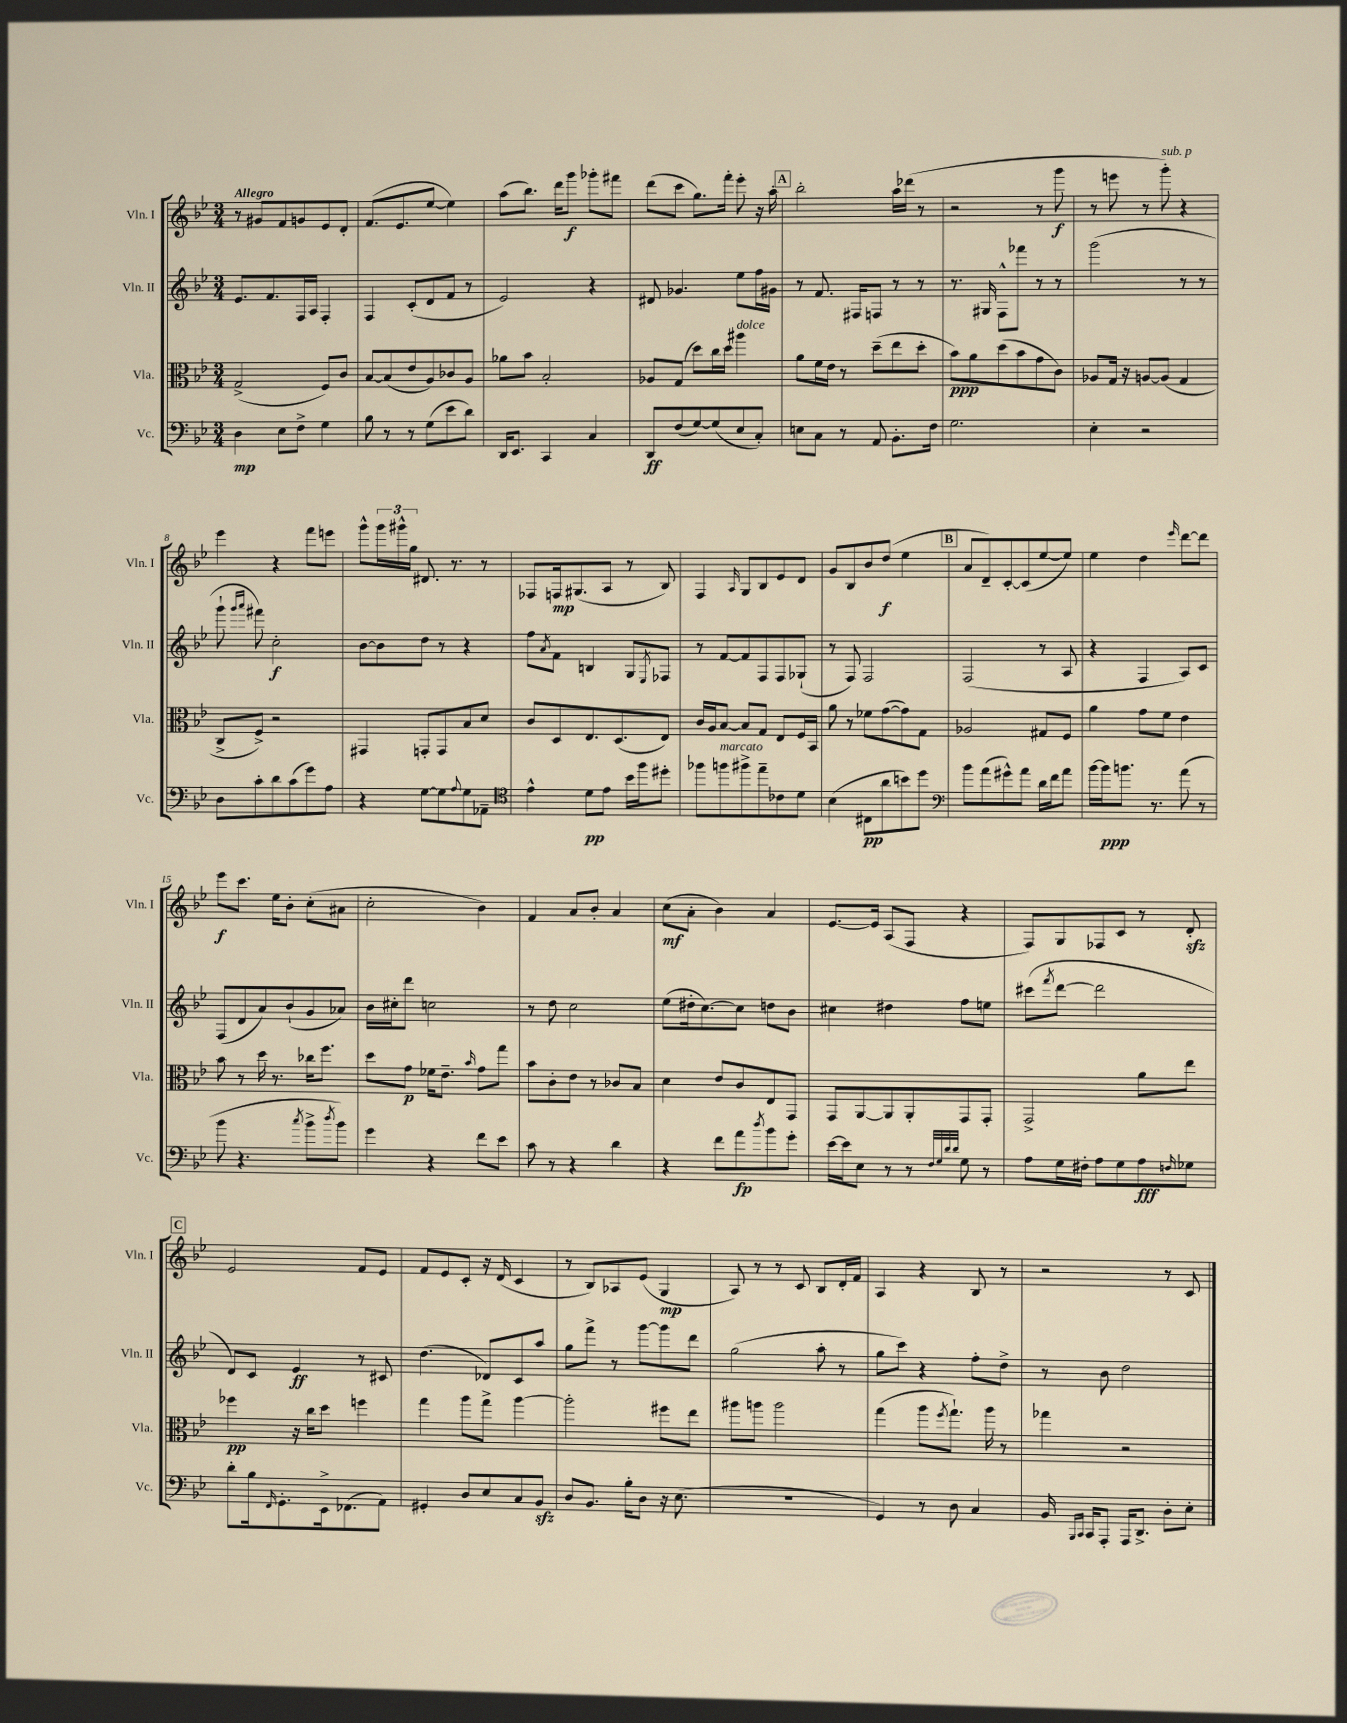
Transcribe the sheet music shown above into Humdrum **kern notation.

**kern	**dynam	**kern	**dynam	**kern	**dynam	**kern	**dynam
*part4	*part4	*part3	*part3	*part2	*part2	*part1	*part1
*staff4	*staff4	*staff3	*staff3	*staff2	*staff2	*staff1	*staff1
*I"Vc.	*	*I"Vla.	*	*I"Vln. II	*	*I"Vln. I	*
*I'Vc.	*	*I'Vla.	*	*I'Vln. II	*	*I'Vln. I	*
*clefF4	*	*clefC3	*	*clefG2	*	*clefG2	*
*k[b-e-]	*	*k[b-e-]	*	*k[b-e-]	*	*k[b-e-]	*
*M3/4	*	*M3/4	*	*M3/4	*	*M3/4	*
=1	=1	=1	=1	=1	=1	=1	=1
!	!	!	!	!	!	!LO:TX:a:B:t=Allegro	!
4D\	mp	(2G^/	.	8.e-/L	.	8r	.
.	.	.	.	.	.	8g#X/L	.
.	.	.	.	8.f/	.	.	.
8E-\L	.	.	.	.	.	8f/	.
8F^\J	.	.	.	16F/L	.	8gn/	.
.	.	.	.	16A/JJ	.	.	.
4G\	.	8F/L)	.	4F'/	.	8e-/	.
.	.	8c/J	.	.	.	8d'/J	.
=2	=2	=2	=2	=2	=2	=2	=2
8B-\	.	[8B-/L	.	4F/	.	(8.f/L	.
8r	.	(8B-/]	.	.	.	.	.
.	.	.	.	.	.	8.e-/	.
8r	.	8e-/	.	(8c'/L	.	.	.
(8G\L	.	8A/)	.	8d/	.	[8ee-/J	.
8e-\	.	8c-X/	.	8f/J	.	4ee-\])	.
8d\J)	.	8A/J	.	8r	.	.	.
=3	=3	=3	=3	=3	=3	=3	=3
16DD/KL	.	8a-X\L	.	2e-/)	.	(8aa\L	.
8.EE-/J	.	.	.	.	.	.	.
.	.	8b-\J	.	.	.	8.bb-\J)	.
4CC/	.	2B-'/	.	.	.	.	.
.	.	.	.	.	.	16ddd\KL	.
.	.	.	.	.	.	8ggg\J	f
4C/	.	.	.	4r	.	8ggg-X'\L	.
.	.	.	.	.	.	8fff#X\J	.
=4	=4	=4	=4	=4	=4	=4	=4
8DD/L	ff	8A-X/L	.	8d#X/	.	(8ddd\L	.
(8F/	.	(8G/J	.	4.g-X/	.	8ccc\J	.
[8G/)	.	8dd\L)	.	.	.	8.gg\L)	.
(8G/]	.	16cc\L	.	.	.	.	.
.	.	16dd\JJ	.	.	.	16fff'\Jk	.
!	!	!LO:TX:a:i:t=dolce	!	!	!	!	!
8E-/	.	4aa#X\	.	8ee-\L	.	8eee-'\	.
8C'/J)	.	.	.	16ff\L	.	16r	.
.	.	.	.	16g#X\JJ	.	16aa'\	.
!!LO:REH:place=s1:t=A
=5	=5	=5	=5	=5	=5	=5	=5
8En\L	.	8a\L	.	8r	.	2bb-'\	.
8C\J	.	16f\L	.	8.f/	.	.	.
.	.	16e-\JJ	.	.	.	.	.
8r	.	8r	.	.	.	.	.
.	.	.	.	16F#X/KL	.	.	.
8AA/	.	(8dd~\L	.	8Fn/J	.	.	.
8.BB-'\L	.	8ee-\	.	8r	.	16aa\LL	.
.	.	.	.	.	.	(16ddd-X\JJ	.
.	.	8dd'\J	.	8r	.	8r	.
16F\Jk	.	.	.	.	.	.	.
=6	=6	=6	=6	=6	=6	=6	=6
2.G\	.	8b-\L)	ppp	8.r	.	2r	.
.	.	8a\	.	.	.	.	.
.	.	.	.	16G#X/	.	.	.
.	.	(8dd\	.	8F^^\L	.	.	.
.	.	8b-\	.	8fff-X\J	.	.	.
.	.	8g\	.	8r	.	8r	.
.	.	8c\J)	.	8r	.	8ggg\	f
=7	=7	=7	=7	=7	=7	=7	=7
4E-'\	.	8A-X/L	.	(2ggg\	.	8r	.
.	.	16G/Jk	.	.	.	8eeen\	.
.	.	16r	.	.	.	.	.
2r	.	[8An/L	.	.	.	8r	.
!	!	!	!	!	!	!LO:TX:a:i:t=sub. p	!
.	.	(8A/J]	.	.	.	8ggg'\)	.
.	.	4G/	.	8r	.	4r	.
.	.	.	.	8r	.	.	.
!!LO:LB:g=z
=8	=8	=8	=8	=8	=8	=8	=8
8D\L	.	8C^/L	.	8ggg`\	.	4eee-\	.
.	.	.	.	16qqggg/LL	.	.	.
.	.	.	.	16qqaaa/JJ	.	.	.
8c'\	.	8F^/J)	.	8fff#X\)	.	.	.
8d\	.	2r	.	2cc'\	f	4r	.
(8c\	.	.	.	.	.	.	.
8g\)	.	.	.	.	.	8fff\L	.
8A\J	.	.	.	.	.	8eeen\J	.
=9	=9	=9	=9	=9	=9	=9	=9
4r	.	4GG#X/	.	[8b-\L	.	8ggg^^\L	.
.	.	.	.	8b-\]	.	24ggg\L	.
.	.	.	.	.	.	24ggg#X^^\	.
.	.	.	.	.	.	24gg\JJ	.
[8G\L	.	8GGn'/L	.	8dd\J	.	8.d#X/	.
8G\]	.	8GG/	.	8r	.	.	.
.	.	.	.	.	.	8.r	.
8qqA/	.	.	.	.	.	.	.
8G\	.	8B-/	.	4r	.	.	.
8AA-X~\J	.	8d/J	.	.	.	8r	.
=10	=10	=10	=10	=10	=10	=10	=10
*clefC4	*	*	*	*	*	*	*
4e-^^\	.	8c/L	.	8ff\L	.	8F-X/L	.
.	.	.	.	8qa/	.	.	.
.	.	8D/	.	8f\J	.	16Fn/k	mp
.	.	.	.	.	.	(8.G#X/	.
8d\L	pp	8.E-/	.	4Bn/	.	.	.
8e-\J	.	.	.	.	.	8A/J	.
.	.	(8.D/	.	.	.	.	.
16b-\LL	.	.	.	8G/L	.	8r	.
16ff\J	.	.	.	.	.	.	.
.	.	.	.	8qE-/	.	.	.
8dd#X'\J	.	8E-/J)	.	8F-X/J	.	8B-/)	.
=11	=11	=11	=11	=11	=11	=11	=11
8ff-X\L	.	16c/LL	.	8r	.	4F/	.
.	.	16A/J	.	.	.	.	.
!LO:TX:a:i:t=marcato	!	!	!	!	!	!	!
8ffn\	.	[8B-/J	.	[8f/L	.	.	.
.	.	.	.	.	.	16qqA/	.
8ff#X^\	.	8B-/L]	.	8f/]	.	8G/L	.
8ee-~\	.	8G/J	.	8F/	.	8B-/	.
8c-X\	.	8E-/L	.	8F/	.	8e-/	.
8d\J	.	16F/L	.	(8G-X`/J	.	8d/J	.
.	.	16BB-/JJ	.	.	.	.	.
=12	=12	=12	=12	=12	=12	=12	=12
(4B-\	.	8a\	.	8r	.	8g/L	.
.	.	8r	.	8F/)	.	8B-/	.
8C#X\L	pp	8f-X\L	.	2F/	.	8b-/	.
8a\	.	([8g\	.	.	.	(8dd/J	f
8bn\)	.	8g\])	.	.	.	4ee-\	.
8dd\J	.	8G\J	.	.	.	.	.
!!LO:REH:place=s1:t=B
=13	=13	=13	=13	=13	=13	=13	=13
*clefF4	*	*	*	*	*	*	*
8b-\L	.	2A-X/	.	(2F/	.	8a/L	.
(8a\	.	.	.	.	.	8d~/)	.
8g#X^^\)	.	.	.	.	.	[8c'/	.
8a\J	.	.	.	.	.	(8c/]	.
16d\LL	.	8G#X/L	.	8r	.	[8ee-/	.
16f\J	.	.	.	.	.	.	.
8a\J	.	8F/J	.	8A/	.	8ee-/J])	.
=14	=14	=14	=14	=14	=14	=14	=14
[16b-\LL	.	4a\	.	4r	.	4ee-\	.
16b-\J]	ppp	.	.	.	.	.	.
8.bn\J	.	.	.	.	.	.	.
.	.	8g\L	.	4F/	.	4dd\	.
8.r	.	.	.	.	.	.	.
.	.	8f\J	.	.	.	.	.
.	.	.	.	.	.	16qqeee-/	.
(8a\	.	4e-\	.	8A/L)	.	[8ddd\L	.
8r	.	.	.	8c/J	.	8ddd\J]	.
!!LO:LB:g=z
=15	=15	=15	=15	=15	=15	=15	=15
8b-\	.	8b-\	.	(8F/L	.	8eee-\L	f
4.r	.	8r	.	8d/	.	8.ccc\J	.
.	.	16dd\	.	8a/)	.	.	.
.	.	8.r	.	.	.	16ee-\KL	.
.	.	.	.	(8b-`/	.	8b-'\J	.
8qcc/	.	.	.	.	.	.	.
8b-^\L	.	16cc-X\KL	.	8g/	.	(8cc'\L	.
.	.	8.ff\J	.	.	.	.	.
8qdd/	.	.	.	.	.	.	.
8b-\J)	.	.	.	8a-X/J)	.	8a#X\J	.
=16	=16	=16	=16	=16	=16	=16	=16
4g\	.	8dd\L	.	16b-\LL	.	2cc'\	.
.	.	.	.	16cc#X'\J	.	.	.
.	.	8g\J	p	8ddd\J	.	.	.
4r	.	16f-X\KL	.	2ccn\	.	.	.
.	.	8.e-~\J	.	.	.	.	.
.	.	16qqb-/	.	.	.	.	.
8f\L	.	8g\L	.	.	.	4b-\)	.
8e-\J	.	8gg\J	.	.	.	.	.
=17	=17	=17	=17	=17	=17	=17	=17
8c\	.	8b-\L	.	8r	.	4f/	.
8r	.	8c'\	.	8dd\	.	.	.
4r	.	8e-\J	.	2cc\	.	8a/L	.
.	.	8r	.	.	.	8b-'/J	.
4d\	.	8c-X/L	.	.	.	4a/	.
.	.	8B-/J	.	.	.	.	.
=18	=18	=18	=18	=18	=18	=18	=18
4r	.	4d\	.	(8ee-\L	.	(8cc\L	mf
.	.	.	.	16dd#X'\k	.	8a'\J	.
.	.	.	.	[8.cc\)	.	.	.
8f\L	.	8e-/L	.	.	.	4b-\)	.
8a\	fp	8c/	.	8cc\J]	.	.	.
8qdd/	.	.	.	.	.	.	.
8b-\	.	8E-/	.	8ddn\L	.	4a/	.
8g'\J	.	8GG/J	.	8b-\J	.	.	.
=19	=19	=19	=19	=19	=19	=19	=19
[16e-\LL	.	8GG/L	.	4cc#X\	.	[8.e-/L	.
16e-\J]	.	.	.	.	.	.	.
8E-\J	.	[8AA/	.	.	.	.	.
.	.	.	.	.	.	16e-/Jk]	.
8r	.	8AA/]	.	4dd#X\	.	(8A/L	.
8r	.	8AA'/	.	.	.	8F/J	.
32qqF/LLL	.	.	.	.	.	.	.
32qqG/	.	.	.	.	.	.	.
32qqd/	.	.	.	.	.	.	.
32qqd/JJJ	.	.	.	.	.	.	.
8G\	.	8GG/	.	8ff\L	.	4r	.
8r	.	8GG'/J	.	8een\J	.	.	.
=20	=20	=20	=20	=20	=20	=20	=20
8A\L	.	2GG^/	.	(8ccc#X\L	.	8F/L)	.
.	.	.	.	8qfff/	.	.	.
16G\L	.	.	.	[8ddd\J	.	8G/	.
16F#X'\JJ	.	.	.	.	.	.	.
8A\L	.	.	.	2ddd\]	.	8F-X/	.
8G\	.	.	.	.	.	8c/J	.
8A\	fff	8a\L	.	.	.	8r	.
16qqFn/	.	.	.	.	.	.	.
8G-X\J	.	8ee-\J	.	.	.	8dzz'/	.
!!LO:LB:g=z
!!LO:REH:place=s1:t=C
=21	=21	=21	=21	=21	=21	=21	=21
8d'\L	.	4ff-X\	pp	8d/L)	.	2e-/	.
16B-\k	.	.	.	8c/J	.	.	.
16qqFF/	.	.	.	.	.	.	.
8.GG'\	.	.	.	.	.	.	.
.	.	16r	.	4e-/	ff	.	.
.	.	16cc\KL	.	.	.	.	.
16EE-^\k	.	8dd\J	.	.	.	.	.
(8.FF-X\	.	.	.	.	.	.	.
.	.	4ffn\	.	8r	.	8f/L	.
8AA\J)	.	.	.	8c#X/	.	8e-/J	.
=22	=22	=22	=22	=22	=22	=22	=22
4GG#X'/	.	4gg\	.	(4.dd\	.	8f/L	.
.	.	.	.	.	.	8e-/	.
8D/L	.	8aa\L	.	.	.	8c'/J	.
8E-/	.	8gg^\J	.	8d-X/L)	.	16r	.
.	.	.	.	.	.	(16d/	.
8C/	.	[4aa\	.	8c/	.	4c/	.
8BB-zz/J	.	.	.	8aa/J	.	.	.
=23	=23	=23	=23	=23	=23	=23	=23
8D/L	.	2aa'\]	.	8gg\L	.	8r	.
8.BB-/J	.	.	.	8fff^\J	.	8B-/L)	.
.	.	.	.	8r	.	8A-X/	.
16B-'\KL	.	.	.	.	.	.	.
8D\J	.	.	.	[8ggg\L	.	(8e-/J	.
16r	.	8ff#X\L	.	8ggg\]	.	4G/	mp
(8.E-\	.	.	.	.	.	.	.
.	.	8ee-\J	.	8ddd\J	.	.	.
=24	=24	=24	=24	=24	=24	=24	=24
2.r	.	8aa#X\L	.	(2gg\	.	8A/)	.
.	.	8aan\J	.	.	.	8r	.
.	.	2aa\	.	.	.	8r	.
.	.	.	.	.	.	8c/	.
.	.	.	.	8aa'\	.	8B-/L	.
.	.	.	.	8r	.	16d'/L	.
.	.	.	.	.	.	16f/JJ	.
=25	=25	=25	=25	=25	=25	=25	=25
4GG/)	.	(4gg\	.	8gg\L	.	4A/	.
.	.	.	.	8ccc\J)	.	.	.
8r	.	8aa\L	.	4r	.	4r	.
.	.	8qff/	.	.	.	.	.
8D\	.	8.gg`\J)	.	.	.	.	.
4C/	.	.	.	8ff'\L	.	8B-/	.
.	.	16aa\	.	.	.	.	.
.	.	8r	.	8dd^\J	.	8r	.
=26	=26	=26	=26	=26	=26	=26	=26
16BB-/	.	4gg-X\	.	8r	.	2r	.
16qqBBB-/LL	.	.	.	.	.	.	.
16qqCC/JJ	.	.	.	.	.	.	.
16CC/KL	.	.	.	.	.	.	.
8AAA'/J	.	.	.	8b-\	.	.	.
16AAA/KL	.	2r	.	2dd\	.	.	.
8.DD^/J	.	.	.	.	.	.	.
8D'\L	.	.	.	.	.	8r	.
8E-'\J	.	.	.	.	.	8c/	.
==	==	==	==	==	==	==	==
*-	*-	*-	*-	*-	*-	*-	*-
